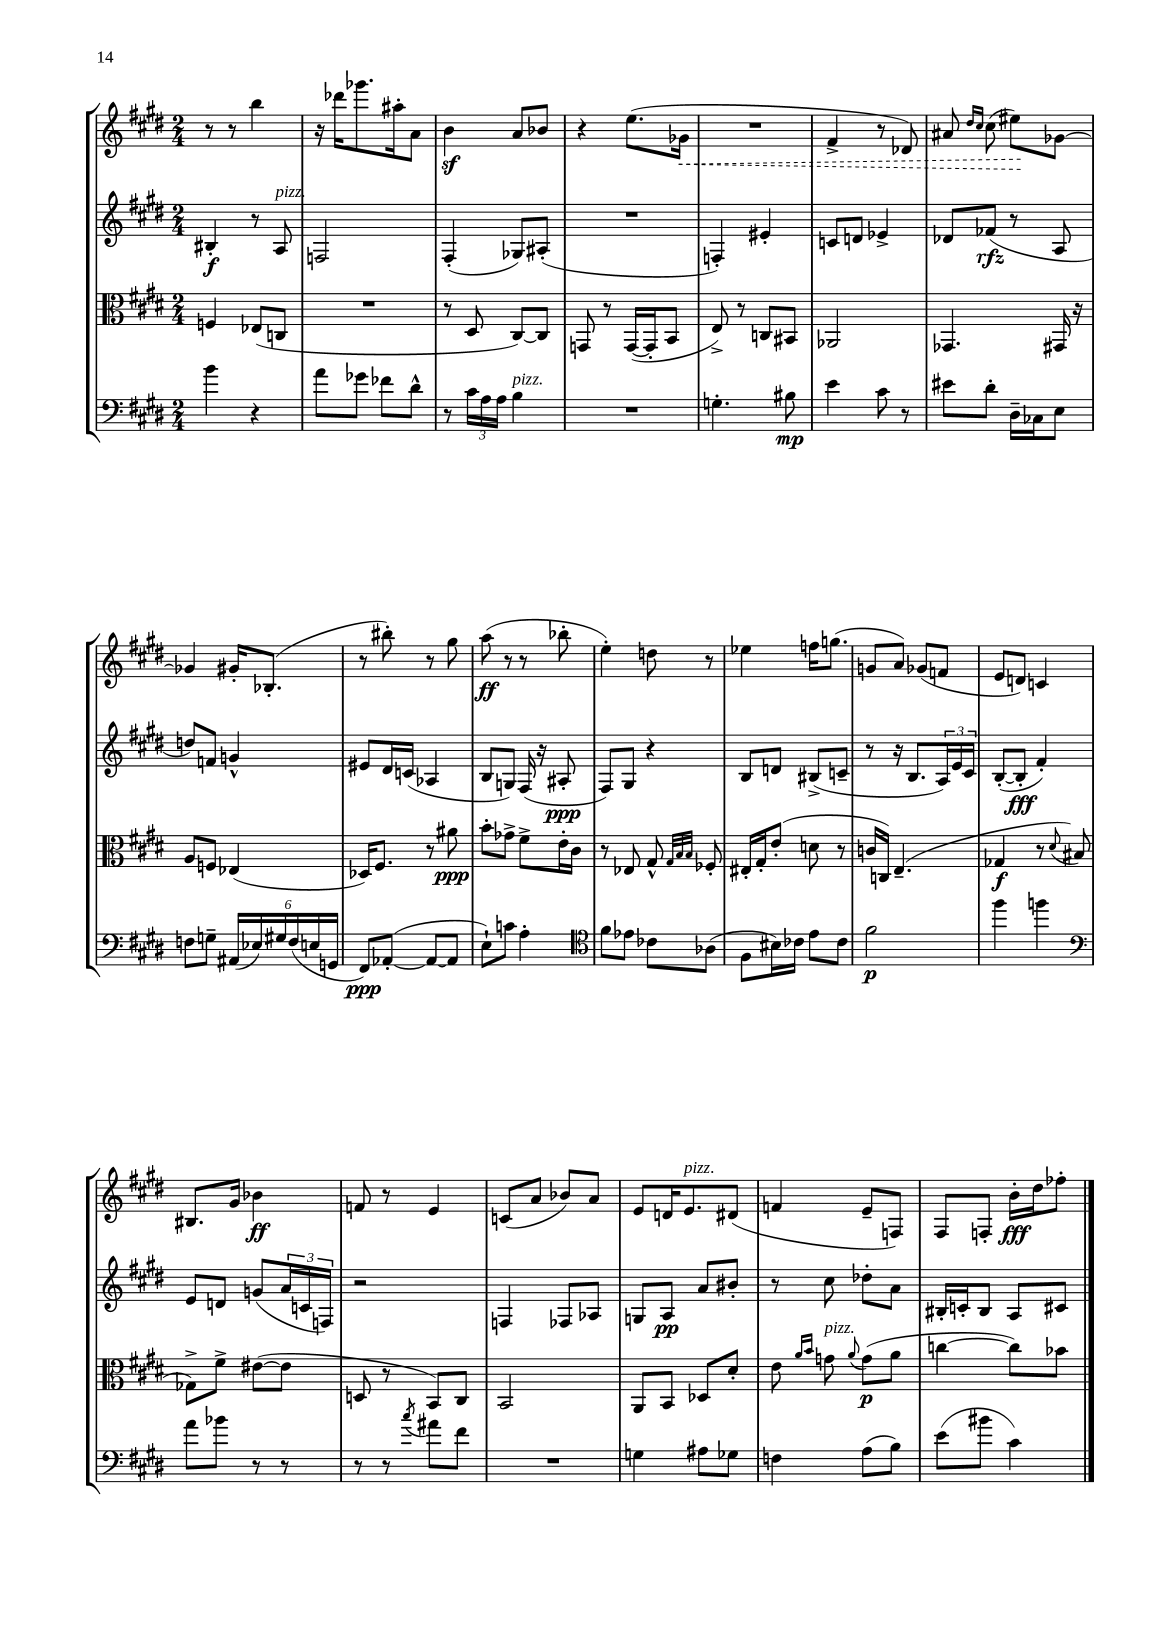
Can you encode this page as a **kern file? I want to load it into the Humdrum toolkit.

**kern	**kern	**kern	**kern
*staff4	*staff3	*staff2	*staff1
*clefF4	*clefC3	*clefG2	*clefG2
*k[f#c#g#d#]	*k[f#c#g#d#]	*k[f#c#g#d#]	*k[f#c#g#d#]
*M2/4	*M2/4	*M2/4	*M2/4
4b\	4F/	4B#'/	8r
.	.	.	8r
4r	(8E-/L	8r	4bb\
.	8C/J	8A/	.
=	=	=	=
8a\L	2r	2F/	16r
.	.	.	16ddd-\LK
8g-\J	.	.	8.ggg-\
8f-\L	.	.	.
.	.	.	16aa#'\k
8d#^^\J	.	.	8a\J
=	=	=	=
8r	8r	(4F#'/	4b\
24c#\LL	8D#/	.	.
24A\	.	.	.
24A\JJ	.	.	.
4B\	[8C#/L)	8G-/L)	8a/L
.	8C#/]J	(8A#'/J	8b-/J
=	=	=	=
2r	8GG/	2r	4r
.	8r	.	.
.	([16GG/LL	.	(8.ee\L
.	16GG'/]J	.	.
.	8BB/J	.	.
.	.	.	16g-\Jk
=	=	=	=
4.G'\	8E^/)	4F'/)	2r
.	8r	.	.
.	8C/L	4e#'/	.
8B#\	8BB#/J	.	.
=	=	=	=
4e\	2AA-/	8c/L	4f#^/
.	.	8d/J	.
8c#\	.	4e-^/	8r
8r	.	.	8d-/)
=	=	=	=
8e#\L	4.GG-/	8d-/L	8a#/
.	.	.	16qqdd#/LL
.	.	.	16qqcc#/JJ
8d#'\J	.	(8f-/J	(8cc#\
16D#~\LL	.	8r	8ee#\L)
16C-\J	.	.	.
8E\J	16GG#/	8A/	[8g-\J
.	16r	.	.
=	=	=	=
8F\L	8A/L	8dd/L)	4g-/]
8G~\J	8F/J	8f/J	.
(24AA#/LL	(4E-/	4g^^/	16g#'/LK
24E-/)	.	.	.
.	.	.	(8.B-'/J
24G#/	.	.	.
(24F/	.	.	.
24E/	.	.	.
24GG/JJ	.	.	.
=	=	=	=
8FF#/L)	16D-/LK)	8e#/L	8r
.	8.F#/J	.	.
([8AA-'/J	.	16d#/L	8bb#'\)
.	.	(16c/JJ	.
8AA-/_L	8r	4A-/	8r
8AA-/]J	8a#\	.	8gg#\
=	=	=	=
8E`\L)	8b'\L	8B/L	(8aa\
8c\J	8g-^\J	8G/J)	8r
4A'\	8f#^\L	(16F#/	8r
.	.	16r	.
.	16e'\L	8A#'/	8bb-'\
.	16c#\JJ	.	.
=	=	=	=
*clefC4	*	*	*
8f#\L	8r	8F#/L)	4ee'\)
8e-\J	8E-/	8G#/J	.
8c-\L	8G#^^/	4r	8dd\
.	32qqG#/LLL	.	.
.	32qqB/	.	.
.	32qqB/JJJ	.	.
(8A-\J	8F-'/	.	8r
=	=	=	=
8F#\L	16E#'/LL	8B/L	4ee-\
.	16G#'/J	.	.
16B#\L)	(8e'/J	8d/J	.
16c-\JJ	.	.	.
8e\L	8d\	(8B#^/L	16ff\LK
.	.	.	(8.gg\J
8c-\J	8r	8c~/J	.
=	=	=	=
2f#\	16c/LL	8r	8g/L
.	16C/JJ)	.	.
.	(4.E~/	16r	8a/J)
.	.	8.B/L	.
.	.	.	(8g-/L
.	.	24A/L)	8f/J
.	.	24e/	.
.	.	24c#/JJ	.
=	=	=	=
4ff#\	4G-/	([8B'/L	8e/L
.	.	8B'/]J	8d/J)
4ff\	8r	4f#'/)	4c/
.	8qqd#/	.	.
.	8B#/	.	.
=	=	=	=
*clefF4	*	*	*
8a\L	8G-^\L)	8e/L	8.B#/L
8b-\J	8f#^\J	8d/J	.
.	.	.	16g#/Jk
8r	([8e#\L	(8g/L	4b-\
8r	8e#\]J	24a/L	.
.	.	24c/	.
.	.	24F/JJ)	.
=	=	=	=
8r	8D/	2r	8f/
8r	8r	.	8r
8qcc#/	.	.	.
8a#\L	8BB/L)	.	4e/
8f#\J	8C#/J	.	.
=	=	=	=
2r	2BB/	4F/	(8c/L
.	.	.	8a/J
.	.	8F-/L	8b-/L)
.	.	8A-/J	8a/J
=	=	=	=
4G\	8AA/L	8G/L	8e/L
.	8BB/J	8A/J	16d/K
.	.	.	8.e/
8A#\L	8D-/L	8a/L	.
8G-\J	8d#'/J	8b#'/J	(8d#/J
=	=	=	=
4F\	8e\	8r	4f/
.	16qqa/LL	.	.
.	16qqb/JJ	.	.
.	8g\	8cc#\	.
.	8qqa/	.	.
(8A\L	(8g\L	8dd-'\L	8e~/L
8B\J)	8a\J	8a\J	8F/J)
=	=	=	=
(8e\L	[4cc\	16B#'/LL	8F#/L
.	.	16c'/J	.
8b#\J	.	8B#/J	8F'/J
4c#\)	8cc\]L)	8A/L	16b'\LL
.	.	.	16dd#\J
.	8b-\J	8c#/J	8ff-'\J
==	==	==	==
*-	*-	*-	*-
